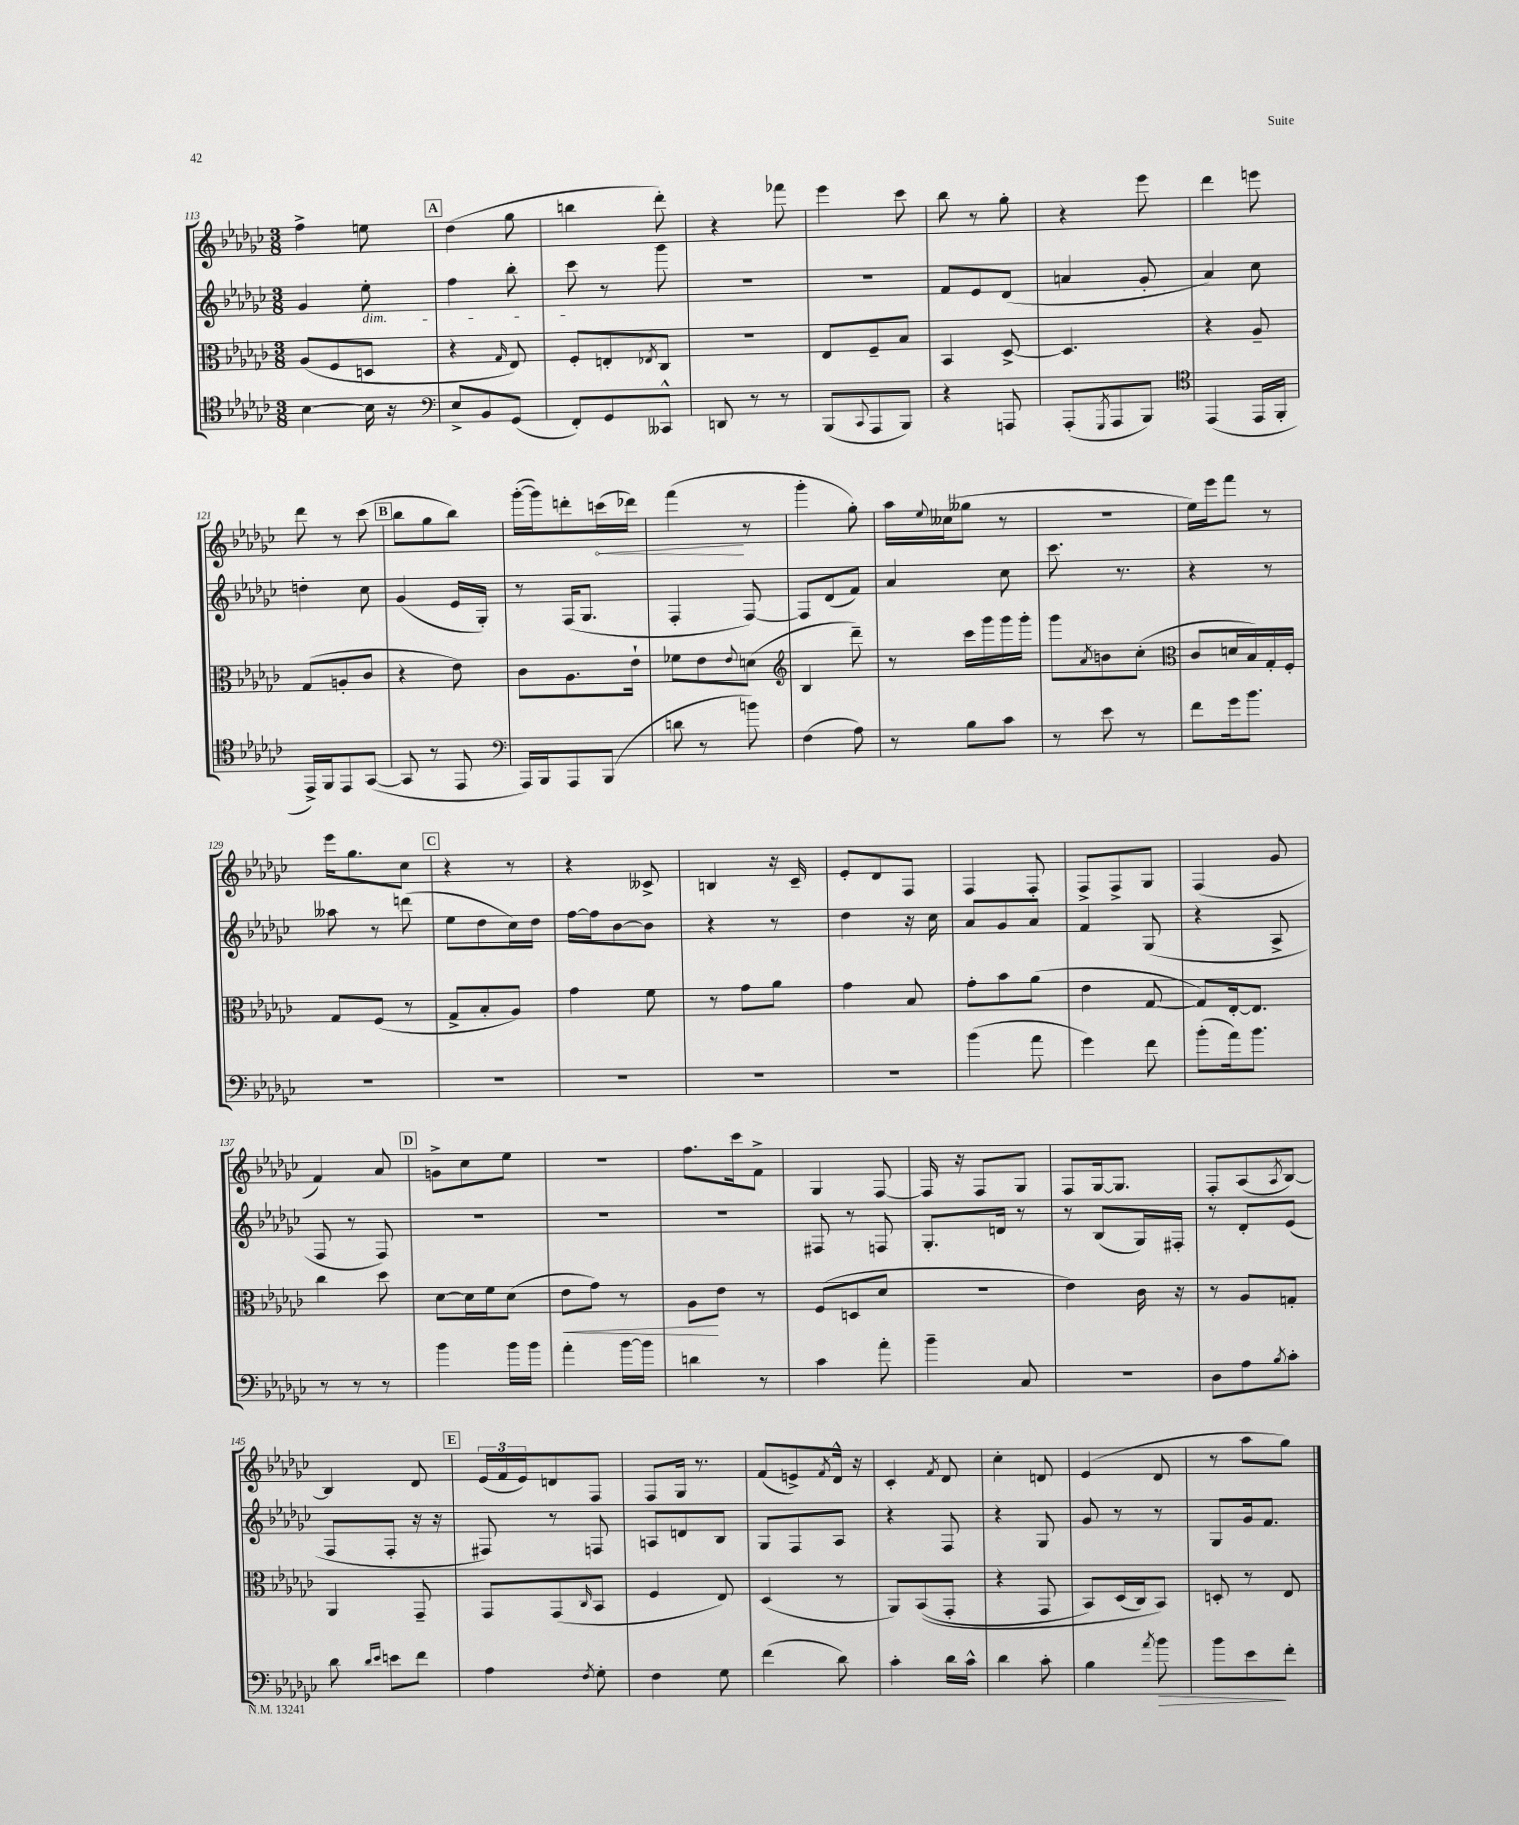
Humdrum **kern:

**kern	**kern	**kern	**kern
*staff4	*staff3	*staff2	*staff1
*clefC4	*clefC3	*clefG2	*clefG2
*k[b-e-a-d-g-c-]	*k[b-e-a-d-g-c-]	*k[b-e-a-d-g-c-]	*k[b-e-a-d-g-c-]
*M3/8	*M3/8	*M3/8	*M3/8
[4B-	(8A-	4g-	4ff^
.	8F	.	.
16B-]	8D	8ee-'	8ee
16r	.	.	.
=	=	=	=
*clefF4	*	*	*
8E-^	4r	4ff	(4dd-
8BB-	.	.	.
.	16qqG-	.	.
(8GG-	8E-)	8bb-'	8gg-
=	=	=	=
8FF')	8F'	8ccc-	4bb
8GG-	8E'	8r	.
.	8qE-	.	.
8CC--^^	8C-	8ggg-	8ddd-')
=	=	=	=
8DD	4.r	4.r	4r
8r	.	.	.
8r	.	.	8fff-
=	=	=	=
(8BBB-	8E-	4.r	4eee-
8qqCC-	.	.	.
8AAA-	8F~	.	.
8BBB-)	8B-	.	8ccc-
=	=	=	=
4r	4BB-	8f	8bb-
.	.	8e-	8r
8AAA	[8D-^	(8d-	8gg-'
=	=	=	=
(8AAA-'	4.D-]	4a	4r
8qGGG-	.	.	.
8AAA-	.	.	.
8BBB-)	.	8g-'	8eee-
=	=	=	=
*clefC4	*	*	*
(4EE-	4r	4a-)	4ddd-
16EE-	8A-~	8cc-	8eee
16FF'	.	.	.
=	=	=	=
16EE-^)	(8G-	4dd'	8ddd-
16FF	.	.	.
8EE-	8A'	.	8r
([8GG-	8c-	8cc-	(8ccc-
=	=	=	=
8GG-]	4r	(4g-	8bb-
8r	.	.	8gg-
8EE-	8e-)	16e-	8bb-)
.	.	16G-')	.
=	=	=	=
*clefF4	*	*	*
16AAA-)	8c-	8r	([16ggg-'
16BBB-	.	.	16ggg-])
8AAA-	8.A-	(16F	8ddd'
.	.	8.G-	.
(8BBB-	.	.	(16ccc
.	16e-`	.	16ddd-)
=	=	=	=
8d	8f-	4F'	(4fff
8r	8e-	.	.
.	8qqe-	.	.
8b)	(8d	[8F)	8r
=	=	=	=
*	*clefG2	*	*
(4F	4B-	8F]	4ggg-'
.	.	(8d-	.
8A-)	8ddd-~)	8f)	8gg-')
=	=	=	=
8r	8r	4a-	16aa-
.	.	.	8qqee-
.	.	.	(16cc--
8B-	16ccc-	.	8gg--
.	16ggg-	.	.
8c-	16ggg-	8cc-	8r
.	16ggg-'	.	.
=	=	=	=
8r	8ggg-	8.ccc-	4.r
.	8qa-	.	.
8e-	8b	.	.
.	.	8.r	.
8r	(8cc-'	.	.
=	=	=	=
*	*clefC3	*	*
8f	8c-	4r	16ee-)
.	.	.	16eee-
16g-	16d	.	8fff
8.b-	16B-)	.	.
.	16G-'	8r	8r
.	16F'	.	.
=	=	=	=
4.r	8G-	8aa--	16eee-
.	.	.	8.gg-
.	(8F	8r	.
.	8r	(8ddd	8cc-
=	=	=	=
4.r	8G-^	8ee-	4r
.	8B-'	8dd-	.
.	8A-)	16cc-)	8r
.	.	16dd-	.
=	=	=	=
4.r	4g-	[16ff	4r
.	.	16ff]	.
.	.	[8b-	.
.	8f	8b-]	8c--^
=	=	=	=
4.r	8r	4r	4B
.	8g-	.	.
.	8a-	8r	16r
.	.	.	16c-~
=	=	=	=
4.r	4g-	4dd-	8e-'
.	.	.	8d-
.	8B-	16r	8F
.	.	16cc-	.
=	=	=	=
(4b-	8g-'	8a-	4F
.	8b-	8g-	.
8a-	(8a-	8a-	8F'
=	=	=	=
4g-)	4e-	4f	8F^
.	.	.	8F^
8f	[8G-	(8G-	8G-
=	=	=	=
(8b-'	8G-])	4r	(4F
16a-)	[16E-'	.	.
8.b-	8.E-]	.	.
.	.	8A-^	8g-
=	=	=	=
8r	4cc-	8F	4f)
8r	.	8r	.
8r	8dd-	8F)	8a-
=	=	=	=
4b-	[8d-	4.r	8g^
.	16d-]	.	8cc-
.	16f	.	.
16b-	(8d-	.	8ee-
16b-	.	.	.
=	=	=	=
4a-'	8e-	4.r	4.r
.	8g-)	.	.
[16b-	8r	.	.
16b-]	.	.	.
=	=	=	=
4d	8A-	4.r	8.ff
.	8e-	.	.
.	.	.	16ccc-
8r	8r	.	8f^
=	=	=	=
4c-	(8F	8F#	4G-
.	8D	8r	.
8a-'	8d-	8F	[8F
=	=	=	=
4b-~	4.r	8.G-'	16F]
.	.	.	16r
.	.	.	8F
.	.	16d	.
8C-	.	8r	8G-
=	=	=	=
4.r	4e-)	8r	8F
.	.	(8B-	[16G-
.	.	.	8.G-]
.	16c-	16G-)	.
.	16r	16F#'	.
=	=	=	=
8D-	8r	8r	8F'
8A-	8A-	8d-'	(8A-
8qB-	.	.	8qA-
8c-'	8G'	(8e-	[8B-)
=	=	=	=
8d-	4AA-	8F	4B-]
16qqd-	.	.	.
16qqe-	.	.	.
8e	.	8F'	.
8f	8GG-~	16r	8d-
.	.	16r	.
=	=	=	=
4A-	8GG-	8F#)	(24e-
.	.	.	24f
.	.	.	24e-)
.	(8GG-	8r	8d
8qF	16qqC-	.	.
8G-'	8BB-	8F	8F
=	=	=	=
4F	4F	8A	8F
.	.	8d	16G-
.	.	.	8.r
8G-	8E-)	8B-	.
=	=	=	=
(4f	(4D-	8G-	(8f
.	.	8F	8e^)
.	.	.	8qf
8d-)	8r	8A-	16d-^^
.	.	.	16r
=	=	=	=
4c-'	8AA-)	4r	4c-'
.	&((8BB-	.	.
.	.	.	8qf
16d-	8GG-'	8F	8d-
16c-^^	.	.	.
=	=	=	=
4d-	4r	4r	4cc-'
8c-'	8GG-	8G-	8d
=	=	=	=
4B-	8BB-)	8g-	(4e-
.	(16D-	8r	.
.	16C-)	.	.
8qa-	.	.	.
8b-	8BB-&)	8r	8d-
=	=	=	=
8b-	8D'	8G-	8r
8e-	8r	16g-	8aa-
.	.	8.f	.
8f'	8E-	.	8gg-)
==	==	==	==
*-	*-	*-	*-
